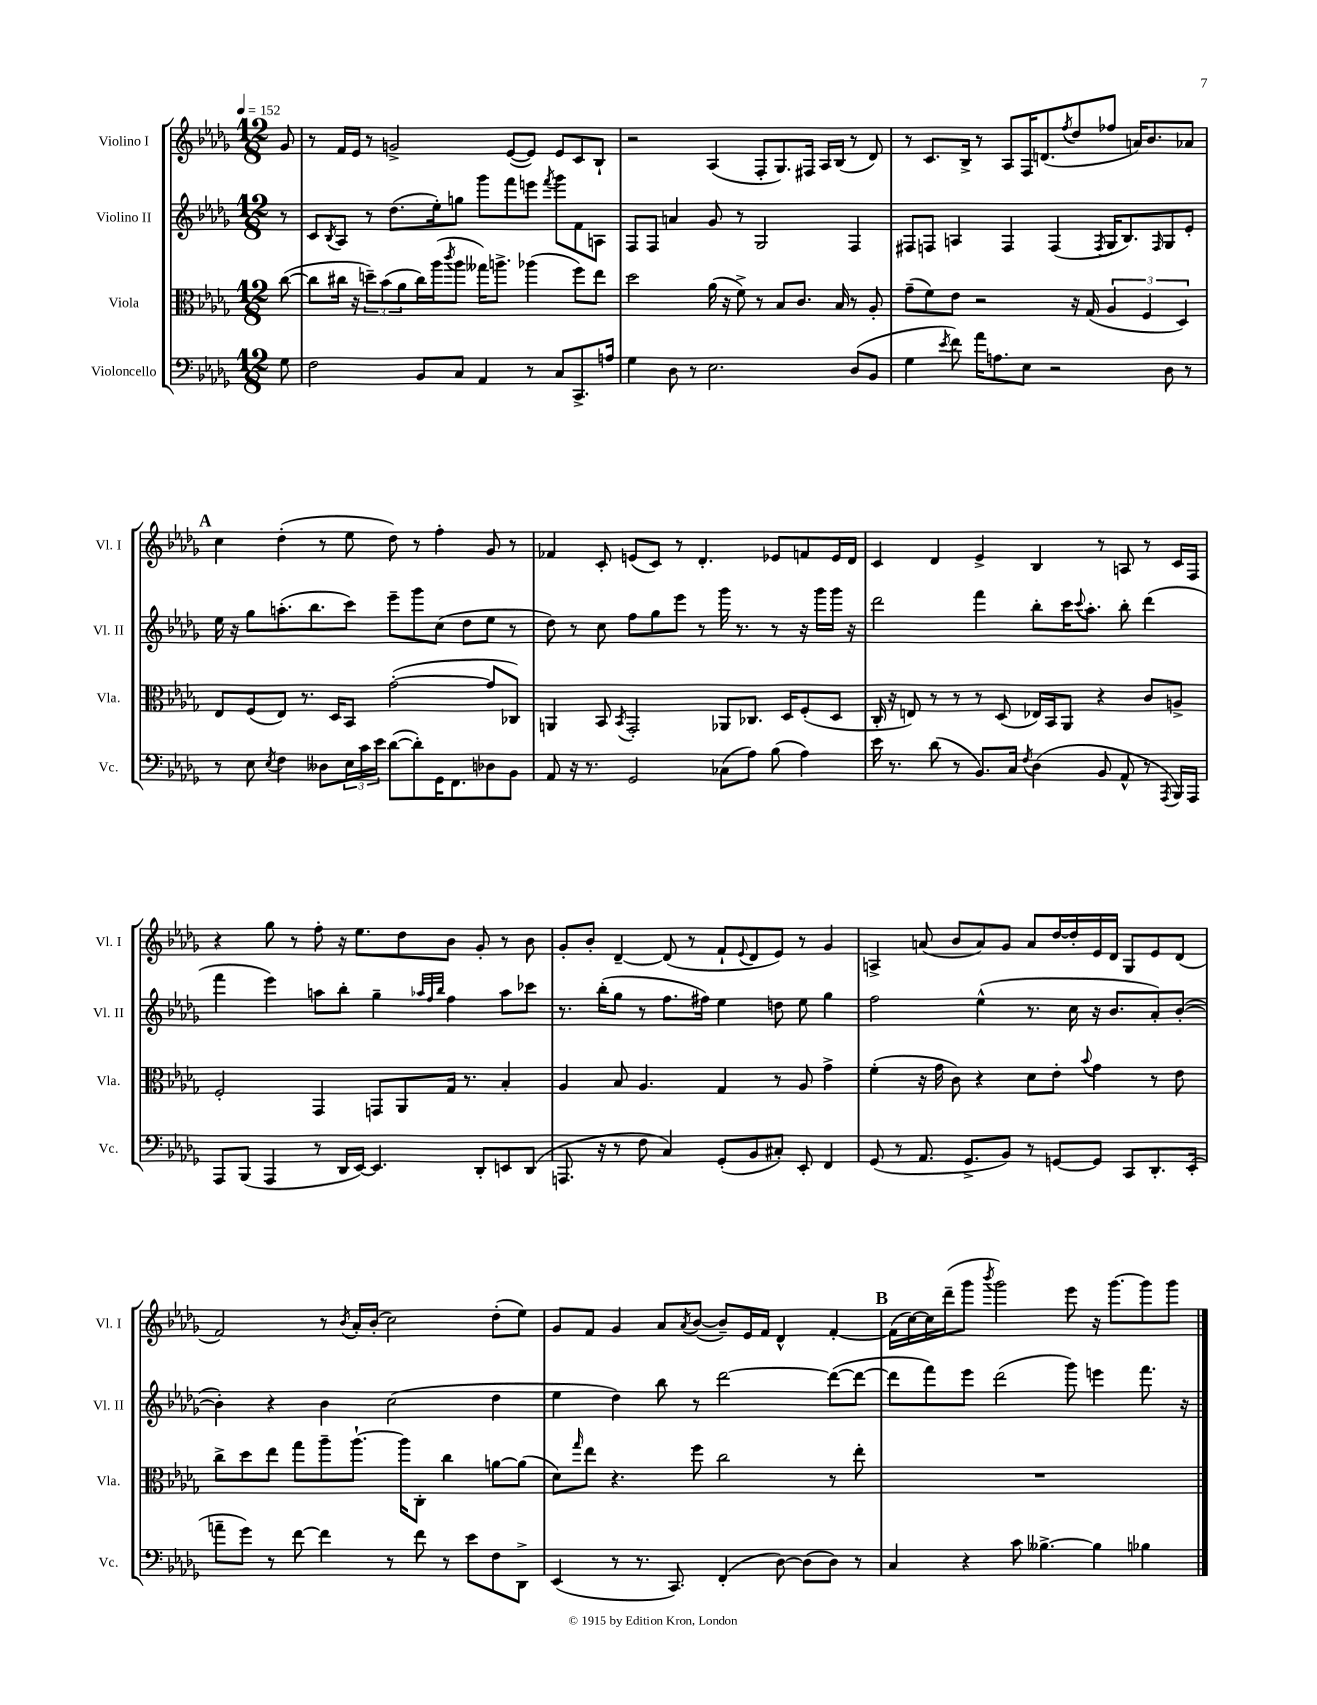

**kern	**kern	**kern	**kern
*staff4	*staff3	*staff2	*staff1
*clefF4	*clefC3	*clefG2	*clefG2
*k[b-e-a-d-g-]	*k[b-e-a-d-g-]	*k[b-e-a-d-g-]	*k[b-e-a-d-g-]
*M12/8	*M12/8	*M12/8	*M12/8
*MM152	*MM152	*MM152	*MM152
8G-\	([8cc\	8r	8g-/
=	=	=	=
2F\	8cc\]L	8c/L	8r
.	.	8qB-/	.
.	16cc#\Jk	8A-/J	16f/LL
.	16r	.	16e-/JJ
.	12dd~\L)	8r	8r
.	(12b-\	.	.
.	.	(8.dd-\L	2g^/
.	12a-\	.	.
8BB-/L	16cc#\L)	.	.
.	(16aa-\J	16ee-'\k)	.
.	8qccc/	.	.
8C/J	8aa-\J	8gg\J	.
4AA-/	16gg--\LK)	8ggg-\L	.
.	8.aa^\J	.	.
.	.	8fff\	([8e-/L
8r	(4aa-\	8eee\J	8e-/]J)
.	.	8qfff/	.
8C/L	.	8ggg-\L	8e-/L
8.CC^/	8ff\L)	8f\	8c/
.	8ee-\J	8A\J	8B-`/J
16A/Jk	.	.	.
=	=	=	=
4G-\	2dd-\	8F/L	2r
.	.	8F/J	.
8D-\	.	4a/	.
8r	.	.	.
2.E-\	(16a-\	8g-/	(4A-/
.	16r	.	.
.	8f^\)	8r	.
.	8r	2G-/	8F'/L
.	8B-/L	.	8.G-/)
.	8.c/J	.	.
.	.	.	16F#/Jk
.	.	.	16A-/LL
.	16B-/	.	(16B-/JJ
(8D-/L	8r	4F/	8r
8BB-/J	8A-'/	.	8d-/)
=	=	=	=
4G-\	(8g-~\L	8F#/L	8r
.	8f\)	8F/J	8.c/L
8qe-/	.	.	.
8f\)	8e-\J	4A/	.
.	.	.	16B-^/Jk
16a-\LK	2r	.	8r
8.A\	.	.	.
.	.	4F/	8A-/L
8E-\J	.	.	16F/K
.	.	.	(8.d/
2r	.	(4F/	.
.	.	.	8qff/
.	16r	.	8dd-/
.	(16G-/	.	.
.	.	8qF/	.
.	6A-/	16G-/LK	8ff-/J
.	.	8.B-/)	.
.	.	.	16a/LK)
.	6F/	.	.
.	.	.	8.b-/
.	.	16qqF/	.
8D-\	.	8G-/	.
.	6D-/)	.	.
8r	.	8e-'/J	8a-/J
=	=	=	=
8r	8E-/L	16ee-\	4cc\
.	.	16r	.
8E-\	(8F/	8gg-\L	.
8qE-/	.	.	.
4F\	8E-/J)	(8.aa'\	(4dd-'\
.	8.r	.	.
.	.	8.bb-\	.
8D--\L	.	.	8r
.	16D-/LK	.	.
24E-\L	8BB-/J	8ccc\J)	8ee-\
24c\	.	.	.
24e-\JJ	.	.	.
([8d-\L	([2g-'\	8eee-~\L	8dd-\)
8d-'\])	.	8ggg-\	8r
16GG-\K	.	(8cc\J	4ff'\
8.FF\	.	.	.
.	.	8dd-\L	.
8D-\	8g-/]L	8ee-\J	8g-/
8BB-\J	8C-/J)	8r	8r
=	=	=	=
8AA-/	4AA/	8dd-\)	4f-/
16r	.	8r	.
8.r	.	.	.
.	8BB-/	8cc\	8c'/
.	8qBB-/	.	.
2GG-/	2GG-'/	8ff\L	(8e/L
.	.	8gg-\	8c/J)
.	.	8eee-\J	8r
.	.	8r	4.d-'/
(8C-\L	8AA-/L	16ggg-\	.
.	.	8.r	.
8A-\J)	8.C-/J	.	.
(8B-\	.	8r	8e-/L
.	16D-/LK	.	.
4A-\)	(8F'/	16r	8f/
.	.	16ggg-\LL	.
.	8D-/J	16ggg-\JJ	16e-/L
.	.	16r	16d-/JJ
=	=	=	=
16e-\	16C'/	2ddd-\	4c/
8.r	16r	.	.
.	8E/)	.	.
(8d-\	8r	.	4d-/
8r	8r	.	.
8.BB-/L)	8r	4fff\	4e-^/
.	(8D-/	.	.
16C/Jk	.	.	.
8qF/	.	.	.
(4D-\	16E-/LL)	8bb-'\L	4B-/
.	16BB-/J	.	.
.	8AA-/J	16ccc\K	.
.	.	8qqccc/	.
.	.	8.aa-'\J	.
8BB-/	4r	.	8r
8AA-^^/	.	8bb-'\	8A/
8r	8c/L	(4ddd-\	8r
8qAAA-/	.	.	.
16BBB-/LL)	8A^/J	.	16c/LL
16AAA-/JJ	.	.	16F/JJ
=	=	=	=
8AAA-/L	2F'/	4fff\	4r
(8BBB-/J	.	.	.
4AAA-/	.	4eee-\)	8gg-\
.	.	.	8r
8r	4GG-/	8aa\L	8ff'\
16DD-/LL	.	8bb-'\J	16r
[16EE-/JJ)	.	.	8.ee-\L
4.EE-/]	8GG/L	4gg-~\	.
.	8AA-/	.	8dd-\
.	.	32qqaa-/LLL	.
.	.	32qqff/	.
.	.	32qqbb-/JJJ	.
.	16G-/Jk	4ff\	8b-\J
.	8.r	.	.
8DD-'/L	.	.	8g-'/
8EE/	4B-'/	8aa-\L	8r
(8DD-/J	.	8ccc-\J	8b-\
=	=	=	=
8.AAA/	4A-/	8.r	8g-'/L
.	.	.	8b-'/J
16r	.	(16bb-'\LK	.
8r	8B-/	8gg-\J	[4d-~/
8F\	4.A-/	8r	.
4C/)	.	8.ff\L	(8d-/]
.	.	.	8r
.	.	16ff#\Jk)	.
(8GG-'/L	4G-/	4ee-\	8f`/L
.	.	.	8qqe-/
8BB-/	.	.	8d-/
8C#'/J)	8r	8dd\	8e-/J)
8EE-'/	8A-/	8ee-\	8r
4FF/	4g-^\	4gg-\	4g-/
=	=	=	=
(8GG-/	(4f'\	2ff\	4A^/
8r	.	.	.
8.AA-/	16r	.	(8a/
.	16g-\	.	.
.	8c\)	.	8b-/L
8.GG-^/L	.	.	.
.	4r	(4ee-^^\	8a/)
8BB-/J)	.	.	8g-/J
8r	8d-\L	8.r	8a/L
[8GG/L	8e-'\J	.	[16dd-/L
.	.	16cc\	16dd-'/]
.	8qqb-/	.	.
8GG/]J	4g-\	16r	16e-/
.	.	8.b-/L	16d-/JJ
8CC/L	.	.	8G-/L
8.DD-'/	8r	8a-'/)	8e-/
.	8e-\	([8b-'/J	(8d-/J
(16EE-'/Jk	.	.	.
=	=	=	=
8a~\L	8cc^\L	4b-'\])	2f/)
8g-\J)	8dd-\	.	.
8r	8ee-\J	4r	.
[8f\	8gg-\L	.	.
4f\]	8aa-~\	4b-\	8r
.	.	.	8qb-/
.	[8.aa-`\J	.	16a-'/LL
.	.	.	(16b-'/JJ
8r	.	(2cc\	2cc\)
.	16aa-\]LK	.	.
8f\	8C'\J	.	.
8r	4cc\	.	.
8e-\L	.	.	.
8F\	[8a\L	4dd-\	(8dd-'\L
8DD-^\J	(8a\]J	.	8ee-\J)
=	=	=	=
(4EE-/	8d-\L)	4ee-\	8g-/L
.	16qqgg-/	.	.
.	8ee-\J	.	8f/J
8r	4.r	4dd-\)	4g-/
8.r	.	.	.
.	.	8bb-\	8a-/L
8.CC/)	.	.	.
.	.	.	8qa-/
.	8ff\	8r	([8b-/J
(4FF'/	2cc\	[2ddd-\	8b-~/]L)
.	.	.	16e-/L
.	.	.	16f/JJ
[8D-\)	.	.	4d-^^/
(8D-\]L	.	.	.
8D-\J)	8r	(8ddd-\_L	[4f'/
8r	8ee-'\	8ddd-\_J	.
=	=	=	=
4C/	1.r	8ddd-\]L	(16f\]LL
.	.	.	[16cc\)
.	.	8fff\)	16cc\]
.	.	.	(16ddd-~\J
4r	.	8eee-\J	8ggg-\J
.	.	.	8qbbb-/
.	.	(2ddd-\	2ggg-\)
8c\	.	.	.
[4.B--^\	.	.	.
.	.	8ggg-\)	8eee-\
4B--\]	.	4eee\	16r
.	.	.	[8.ggg-\L
4B-\	.	8.fff\	8ggg-\]
.	.	.	8ggg-\J
.	.	16r	.
==	==	==	==
*-	*-	*-	*-
